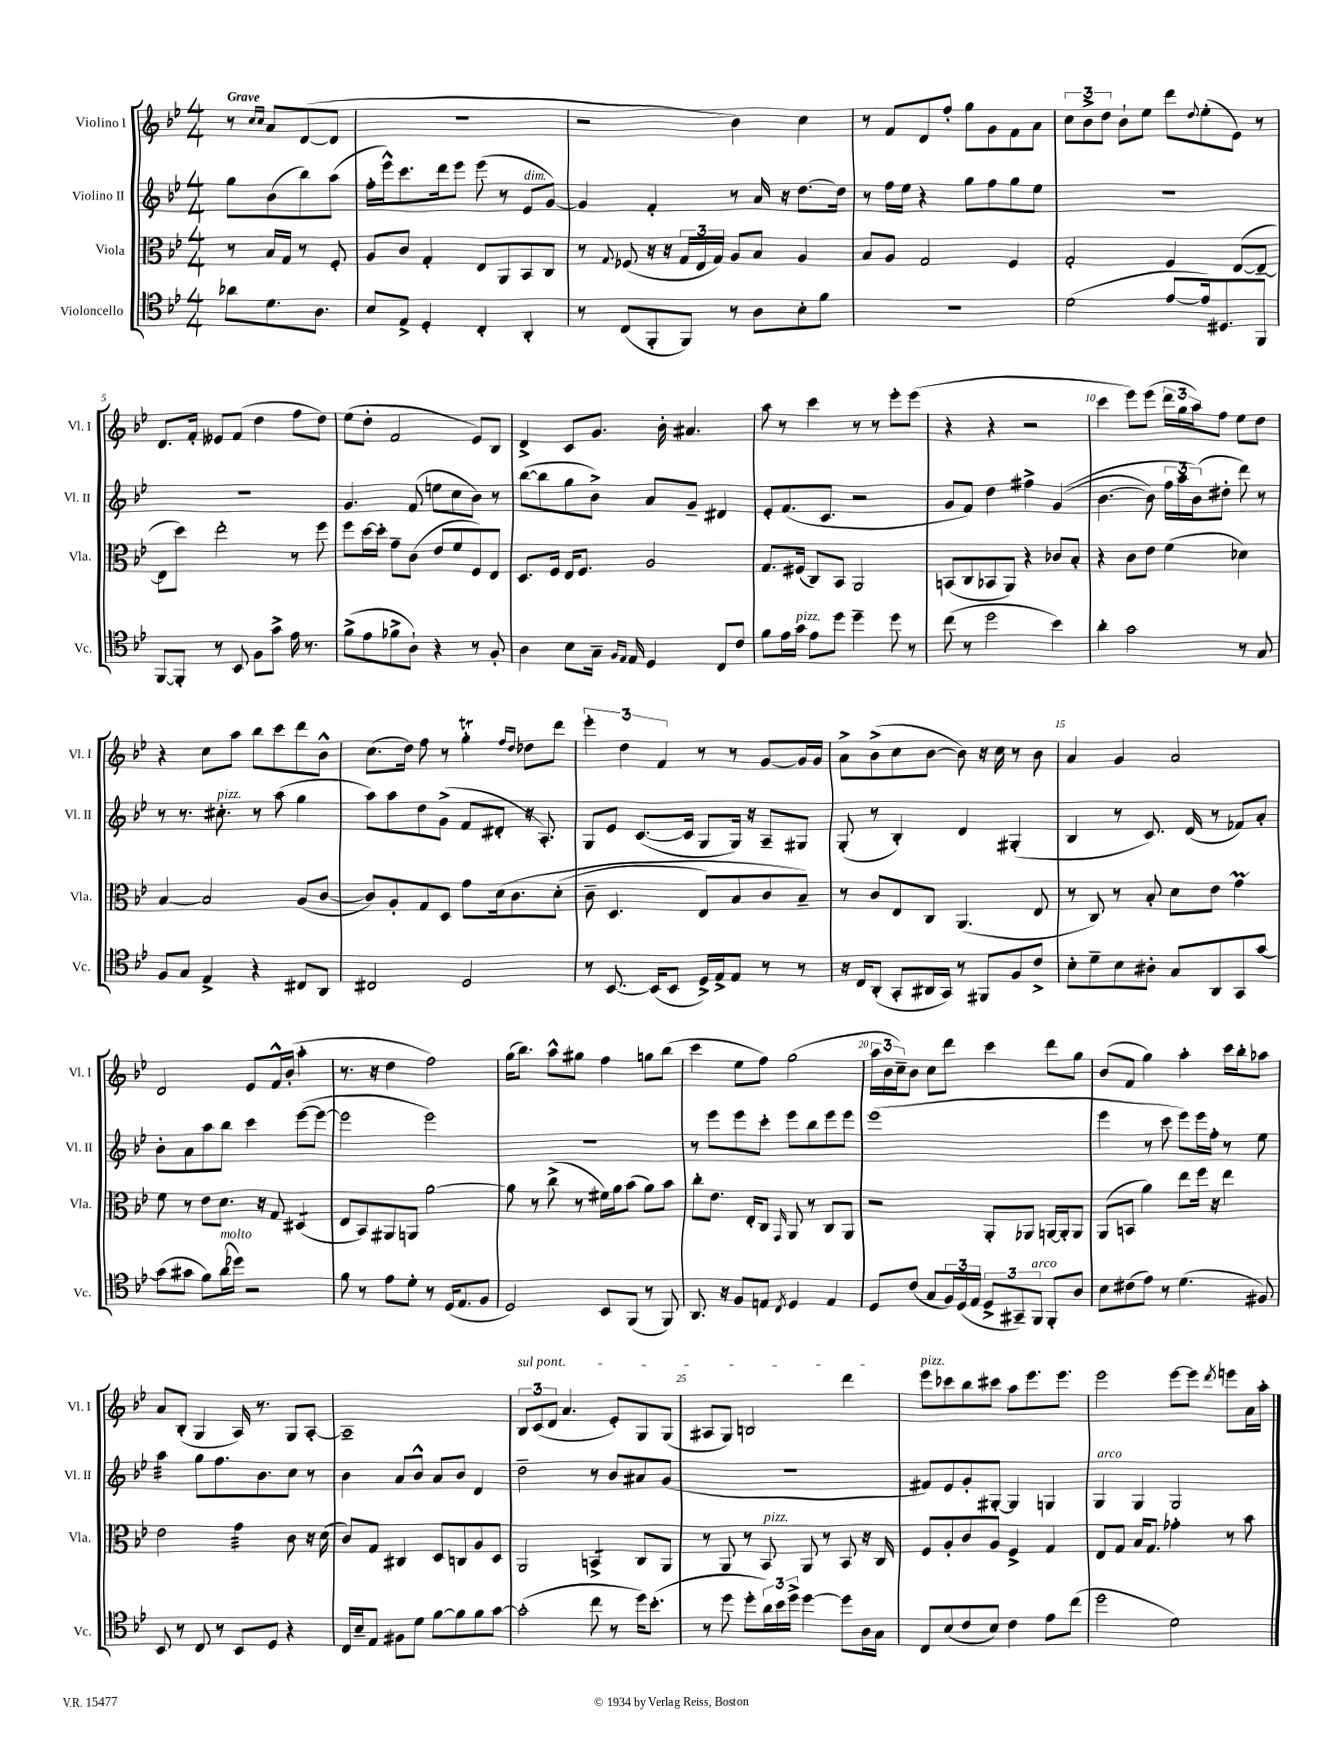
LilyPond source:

<<
\new StaffGroup <<
\new Staff = "s0" \with { instrumentName = "Violino I" shortInstrumentName = "Vl. I" } {
    \clef treble \key bes \major \numericTimeSignature \time 4/4 \partial 2 \tempo "Grave"
    r8 \grace { c''16 c''16 } a'8 d'8~( d'8 |
    r1 |
    r2 bes'4) c''4 |
    r8 f'8 d'8 f''8-. g''8 g'8 f'8 a'8 |
    \tuplet 3/2 { c''8 bes'8-> d''8 } bes'8-! ees''8 d'''8 \appoggiatura { d''8 } ees''8-.( ees'8) r8 |
    d'8. f'16-. eeses'8 f'8( d''4 f''8 d''8) |
    ees''8( d''8-. f'2 ees'8) bes8 |
    d'4-> c'8 g'8. bes'16-. ais'4. |
    a''8 r8 c'''4 r8 r8 ees'''8-. ees'''8( |
    r4 r4 r2 |
    c'''4 ees'''8) ees'''8( \tuplet 3/2 { d'''16 g''16 a''16) } f''8 ees''8 d''8 |
    r4 c''8 a''8 bes''8 c'''8 d'''8 bes'8-^ |
    c''8.( d''16) f''8 r8 g''4-.\trill \grace { f''16 d''16 } des''8 d'''8 |
    \tuplet 3/2 { ees'''4-. d''4 f'4 } r8 r8 g'8~ g'16 g'16 |
    a'8-> bes'8->( c''8 bes'8~ bes'8) r16 c''16 r8 bes'8 |
    a'4 g'4 a'2 |
    d'2 ees'8 f'16-^ bes'16-.( a''4-. |
    r8. r16 d''4 f''2) |
    g''16( bes''8.) a''8-^ gis''8 f''4 g''8 bes''8( |
    c'''4 ees''8 f''8) g''2( |
    \tuplet 3/2 { a''16 bes'16 c''16--) } bes'8 c''8 d'''8 c'''4 d'''8 g''8 |
    bes'8( f'8 g''4) a''4-. c'''16 bes''16-. aes''8 |
    a'8 bes8-.( g4 a16) r8. g8 a8~-. |
    a1-- |
    \tuplet 3/2 { \once \override TextSpanner.bound-details.left.text = \markup { \italic "sul pont." } bes8\startTextSpan c'8( d'8 } a'4. ees'8-.) g8 g8( |
    ais8 g8) b2 d'''4\stopTextSpan |
    ees'''8^\markup { \italic "pizz." } ces'''8 bes''8 cis'''8 a''8 ees'''8. ees'''8. |
    ees'''2 ees'''8~ ees'''8 \acciaccatura { d'''8 } e'''8 a'16 a''16-. \bar "|." |
}
\new Staff = "s1" \with { instrumentName = "Violino II" shortInstrumentName = "Vl. II" } {
    \clef treble \key bes \major \numericTimeSignature \time 4/4 \partial 2
    g''8 bes'8( bes''8) a''8( |
    f''16-. ees'''16-^) c'''8. d'''16 ees'''8 ees'''8( r8 ees'8^\markup { \italic "dim." } g'8~) |
    g'4 f'4-. r8 a'16 r16 d''8.~ d''16 |
    r8 f''16 ees''16 r4 g''8 f''8 g''8 ees''8 |
    R1 |
    R1 |
    g'4. f'8( e''8 c''8 bes'8) r8 |
    bes''8~( bes''8 g''8 bes'8->) a'8 g'8-- dis'4 |
    ees'8-. f'8.( c'8. r2 |
    g'8 f'8) d''4 fis''4-> g'4(\( |
    bes'4.~ bes'8) \tuplet 3/2 { f''16 a''16 bes'16(\) } dis''8-. d'''8) r8 |
    r8 r8. cis''8.-.^\markup { \italic "pizz." } r8 a''8( g''4 |
    a''8) a''8 d''8 g'8->( f'8 dis'8-. r16 a8.-.) |
    g8 ees'8 c'8.~( c'16 g8 g16) r16 a8-- gis8 |
    g8-.( r8 bes4-.) d'4 gis4-.( |
    bes4 r8 c'8.) d'16( r8 fes'8) a'8-. |
    bes'8-. a'8 a''8 bes''8 c'''4 ees'''8~( ees'''8~ |
    ees'''2 ees'''2) |
    R1 |
    r8 ees'''8 ees'''8 c'''8-. ees'''8 bes''8 ees'''8 ees'''8 |
    ees'''1( |
    ees'''4 r8 c'''8 ees'''8) ees'''16 f''16-. r8 ees''8 |
    a''4:32 g''8 f''8. bes'8. c''8 r8 |
    bes'4 a'8 bes'8-^ a'8 bes'8 d'4 |
    d''2-- r8 bes'8 ais'8 g'8( |
    R1 |
    fis'8) ees'8 g'8-. gis8~-. gis4 g4 |
    g4^\markup { \italic "arco" } g4 g2 \bar "|." |
}
\new Staff = "s2" \with { instrumentName = "Viola" shortInstrumentName = "Vla." } {
    \clef alto \key bes \major \numericTimeSignature \time 4/4 \partial 2
    r8 bes16 g16 r8 f8-. |
    a8 c'8 g4-. ees8 a,8 bes,8 c8 |
    r8 \appoggiatura { g8 } fes8( r16 r16 \tuplet 3/2 { g16 ees16 g16) } a8 bes8 a4 |
    bes8 a8 g2 f4 |
    g2-. f4 ees8~( ees8~-- |
    ees8 d''8) ees''2-. r8 f''8 |
    f''8 d''16~ d''16-. g'8-- c'8( ees'8 f'8 f8) ees8 |
    d8. f16 ees16 f8. a2 |
    g8. fis16( c8) bes,8 a,2 |
    b,8( c8 bes,8 a,8) r4 ces'8 bes8-. |
    r4 c'8 ees'8 f'4( des'4) |
    bes4~ bes2 a8( c'8~ |
    c'8) a8-. g8 d8 g'8 d'16\( c'8. d'8-.( |
    c'8-- d4. ees8) bes8 c'8 bes8--\) |
    r8 c'8 ees8 c8 a,4.( ees8 |
    r8 c8) r8 bes8-. d'8 ees'8 g'4\prall |
    f'8 r8 ees'8 d'8. r16 g8 dis4:8( |
    ees8 bes,8) ais,8 a,8 a'2~ |
    a'8 r8 c''8->( r8 fis'16) a'16 bes'8( a'8) bes'8 |
    c''8-. ees'8. ees16-. c8 \grace { g,16 } a,8 r8 c8 a,8 |
    r2 a,8-. aes,8 a,16~ a,16-. a,8 |
    a,8( b,8 a'4) ees''8 f''16 r16 ees''4 |
    ees'2 g'4:32 c'8 r16 d'16( |
    c'8) g8 cis4 d8 c8 a8 d8 |
    a,2 b,4:8-> c8 a,8 |
    r8 a,8 r8 bes,8^\markup { \italic "pizz." } a,8 r8 bes,8 r16 c16 |
    f8 a8-. c'8 a8 f4-> g4 |
    ees8 g8 bes16 g8. ges'4-. r8 bes'8 \bar "|." |
}
\new Staff = "s3" \with { instrumentName = "Violoncello" shortInstrumentName = "Vc." } {
    \clef tenor \key bes \major \numericTimeSignature \time 4/4 \partial 2
    aes'8 d'8. a8. |
    bes8 ees8-> d4-. c4-. a,4-. |
    r8 c8( f,8-. f,8) r8 a8 bes8-. f'8 |
    R1 |
    d'2( ees'8~ ees'16) dis8. f,8 |
    f,8~ f,8-. r8 bes,8 f8 g'8-> ees'16 r8. |
    f'8->( ees'8 fes'8-> a8-!) r4 r8 f8-. |
    a4 bes8 g16-- \grace { f16 ees16 } ees16 d4 c8 c'8 |
    f'8 ees'16 g'16^\markup { \italic "pizz." } ees'8 d''8 d''4-- d''8 r8 |
    c''8( r8 d''2 bes'4) |
    a'4-. g'2 r8 g8 |
    f8 g8 ees4-> r4 cis8 a,8 |
    cis2 d2 |
    r8 bes,8.~ bes,16( bes,8 d16->) ees16-> ees8 r8 r8 |
    r16 c16 a,8-.( g,8-. ais,16 g,16) r8 fis,8 f8 c'8-> |
    bes8-. d'8-- bes8 ais8-. g8 a,8 g,8 g'8~ |
    g'8( gis'8 f'8) a'16^\markup { \italic "molto" }( des''16) r2 |
    f'8 r8 ees'8 d'8-. r8 d16( ees8. f8 |
    d2) bes,8 f,8( r8 f,8) |
    a,8. r16 f8 e8 \acciaccatura { c8 } d4 e4 |
    d8 c'8( g8 \tuplet 3/2 { f16) d16( ees16 } \tuplet 3/2 { d8-> gis,8--) f,8^\markup { \italic "arco" } } f,8-. a8 |
    bes8 cis'8( ees'8) r8 d'4.( fis8) |
    bes,8 r8 c8 r8 bes,8 d8 r4 |
    c16 bes16-- ees8 fis8 d'8 f'8~ f'8 f'8 g'8~ |
    g'2-.( c''8 r8 d''16) bes'8.-.( |
    r8 d''8 d''8-. \tuplet 3/2 { a'16) bes'16 d''16-> } d''4~ d''8 a16 g16 |
    c8 bes8( c'8 bes8) c'4 ees'8 c''8( |
    d''2 d'2) \bar "|." |
}
>>
>>
\layout { \context { \Score \override BarNumber.break-visibility = ##(#f #t #t) barNumberVisibility = #(every-nth-bar-number-visible 5) } }
